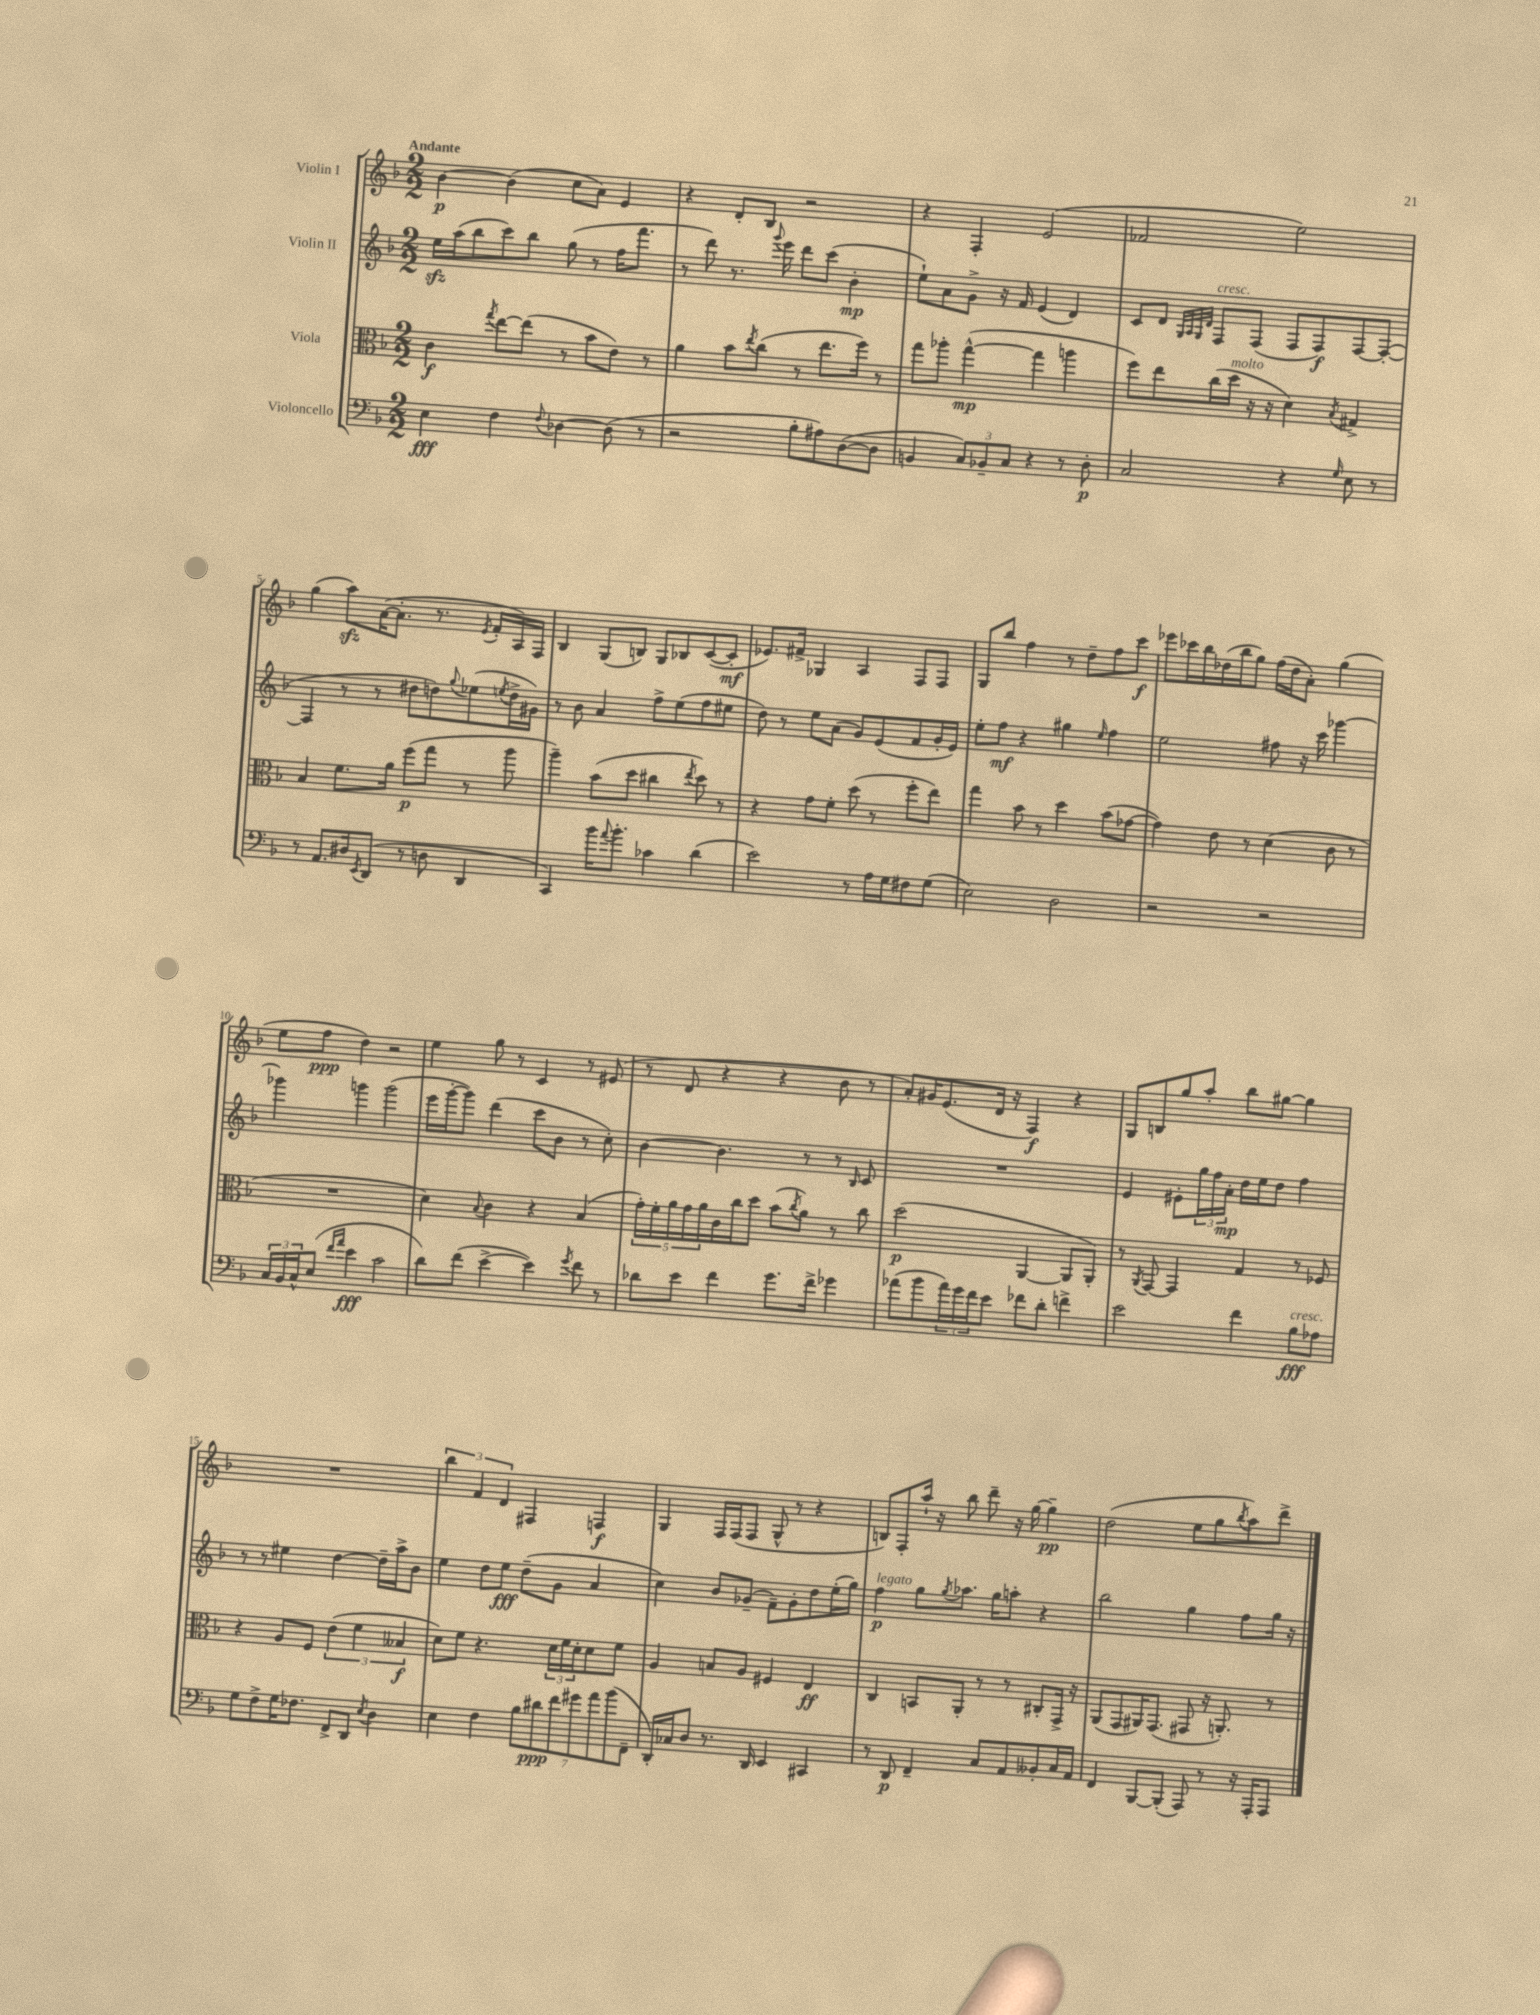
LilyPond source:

<<
\new StaffGroup <<
\new Staff = "s0" \with { instrumentName = "Violin I" } {
    \clef treble \key f \major \numericTimeSignature \time 2/2 \tempo "Andante"
    bes'4~\p bes'4( c''8 a'8) e'4 |
    r4 d'8-. bes8 r2 |
    r4 f4-. e'2( |
    fes'2 e''2) |
    g''4( a''8\sfz) a'16~( a'8.-. r8. \acciaccatura { e'8 } f'16-. a16) f16 |
    bes4 g8( b8) g8 bes8 c'8~( c'8-.\mf |
    ees'8.) fis'16-> ges4 a4 f8 f8 |
    g8 bes''8 f''4 r8 d''8-- f''8 c'''8\f |
    ees'''8 ces'''16 bes''16 des''16( bes''16 g''8) f''16( des''16 a'8-.) g''4( |
    e''8 f''8\ppp d''4) r2 |
    e''4 g''8 r8 c'4 r8 eis'8( |
    r8 d'8 r4 r4 bes'8 r8 |
    a'8-.) gis'16 e'8.( d'16 r16 f4\f) r4 |
    g8 b8 g''8 a''8-. bes''8 gis''8~ gis''4 |
    R1 |
    \tuplet 3/2 { bes''4 f'4 d'4 } fis4 f4\f |
    g4 f16 f16( f8 g8-^ r8 r4 |
    b8) f8-. a''16-! r16 bes''8 d'''8-- r16 g''16~ g''4--\pp |
    d''2( e''8 g''8 \acciaccatura { bes''8 } a''8) d'''8-> \bar "|." |
}
\new Staff = "s1" \with { instrumentName = "Violin II" } {
    \clef treble \key f \major \numericTimeSignature \time 2/2
    e''16\sfz a''16( bes''8 c'''8) bes''8 g''8( r8 f''16 f'''8. |
    r8 d'''8) r8. \appoggiatura { g'''8 } e'''16 d'''8 c'''8( bes'4-.\mp |
    e''8-!) a'8 g'8-> r16 f'16 e'4( d'4) |
    c'8 d'8 \grace { g32 a32 g32 d'32 } f8^\markup { \italic "cresc." } f8( f8 f8\f) f8~ f8~-.( |
    f4 r8 r8 dis''8 d''8) \appoggiatura { g''8 } ees''8( \acciaccatura { e''8 } d''16-> gis'16) |
    r8 bes'8 a'4 f''8-> e''8( f''8 eis''8 |
    d''8) r8 e''8 a'8( g'8) e'8( f'8 g'16-. e'16) |
    e''8-. f''8\mf r4 gis''4 \grace { e''16 } f''4 |
    e''2 fis''8 r16 c'''16 ges'''4~ |
    ges'''4 g'''4 g'''2( |
    e'''16 g'''16~-. g'''8) d'''4( c'''8 bes'8 r8 c''8-.) |
    bes'4~ bes'4. r8 r8 \grace { bes16 } c'8 |
    R1 |
    e'4 eis'8-. \tuplet 3/2 { g''16 f''16 a'16-.\mp } d''16 e''16 d''8 f''4 |
    r8 r8 eis''4 d''4~ d''16-- a''16-> bes'8 |
    e''4 d''8 e''8\fff d''8--( g'8 a'4 |
    c''4) bes'8 ges'8--( f'8--) ges'8-. d''8 e''16-.( g''16) |
    f''4\p^\markup { \italic "legato" } g''8 \acciaccatura { g''8 } aes''8. g''16 a''8-. r4 |
    bes''2 g''4 f''8 g''16 r16 \bar "|." |
}
\new Staff = "s2" \with { instrumentName = "Viola" } {
    \clef alto \key f \major \numericTimeSignature \time 2/2
    c'4\f \acciaccatura { g''8 } e''8~ e''8( r8 bes'8 e'8) r8 |
    a'4 bes'8 \acciaccatura { e''8 } c''8( r8 e''8. f''16) r8 |
    g''8 aes''8-. g''4~-^\mp( g''4 a''4 |
    f''8) e''8 c''16( d''16^\markup { \italic "molto" } r16 r16 d'4) \acciaccatura { bes8 } gis4-> |
    bes4 f'8. a'16 f''8\p( g''8 r8 a''8 |
    a''4--) bes'8( d''8 cis''4 \acciaccatura { e''8 } d''8) r8 |
    r4 g'8 f'8-. d''8( r8 f''8-. e''8) |
    g''4 bes'8 r8 d''4 bes'8( ges'8~ |
    ges'4) e'8 r8 d'4( c'8 r8 |
    R1 |
    d'4) \appoggiatura { bes8 } c'4 r4 bes4( |
    \tuplet 5/4 { g'16-.) f'16-. a'16 g'16 a'16 } c'16 c''16 d''8 bes'8( \acciaccatura { c''8 } a'8) r8 c''8 |
    d''2\p( a,4~ a,8 a,8-.) |
    r8 \acciaccatura { a,8 } g,8~ g,4 g4 r8 fes8 |
    r4 a8 f8 \tuplet 3/2 { e'4( f'4 beses4\f } |
    d'8) f'8 r4. \tuplet 3/2 { d'16 f'16 d'16-. } d'8 f'8 |
    a4 b8 a8 fis4 e4\ff |
    c4 b,8 a,8-. r8 r8 cis8-. g,16-> r16 |
    a,8( g,8 ais,16) g,8.( gis,8 r16 a,8.-.) r8 \bar "|." |
}
\new Staff = "s3" \with { instrumentName = "Violoncello" } {
    \clef bass \key f \major \numericTimeSignature \time 2/2
    e4\fff f4 \appoggiatura { f8 } des4~ des8( r8 |
    r2 bes8-. ais8) d8~( d8 |
    b,4 \tuplet 3/2 { c8) bes,8-- c8 } r4 r8 d8-.\p |
    c2 r4 \grace { g16 } e8 r8 |
    r8 a,8. dis16 \acciaccatura { e,8 } d,8( r8 d8 d,4 |
    c,4) bes'16 \appoggiatura { a'8 } bes'8.-. ces'4 d'4( |
    e'2) r8 a16 g16 fis8 g8( |
    e2) d2 |
    r2 r2 |
    \tuplet 3/2 { c16 bes,16 c16-^ } e8( \grace { f'16 a'16 } e'4\fff c'2 |
    d'8) f'8( e'4~-> e'4) \acciaccatura { g'8 } f'8 r8 |
    des'8 e'8 f'4 g'8. f'16-> ges'4 |
    aes'8( bes'8 \tuplet 3/2 { aes'16) g'16 f'16 } e'8 fes'8 d'8-. f'4-> |
    e'2 f'4 bes8\fff^\markup { \italic "cresc." } aes8 |
    g8 f8-> g16 fes8. f,8-> d,8 \acciaccatura { e8 } d4 |
    e4 f4 \tuplet 7/4 { bes8 dis'8\ppp f'8 gis'8 a'8 bes'8( f,8-- } |
    d,16-.) ces16 d8 r8. d,16 e,4 cis,4 |
    r8 d,8\p f,4-- c8 a,8 beses,8-. c16 a,16 |
    f,4 bes,,8~ bes,,8-.( a,,8) r8 r16 a,,16-. a,,8 \bar "|." |
}
>>
>>
